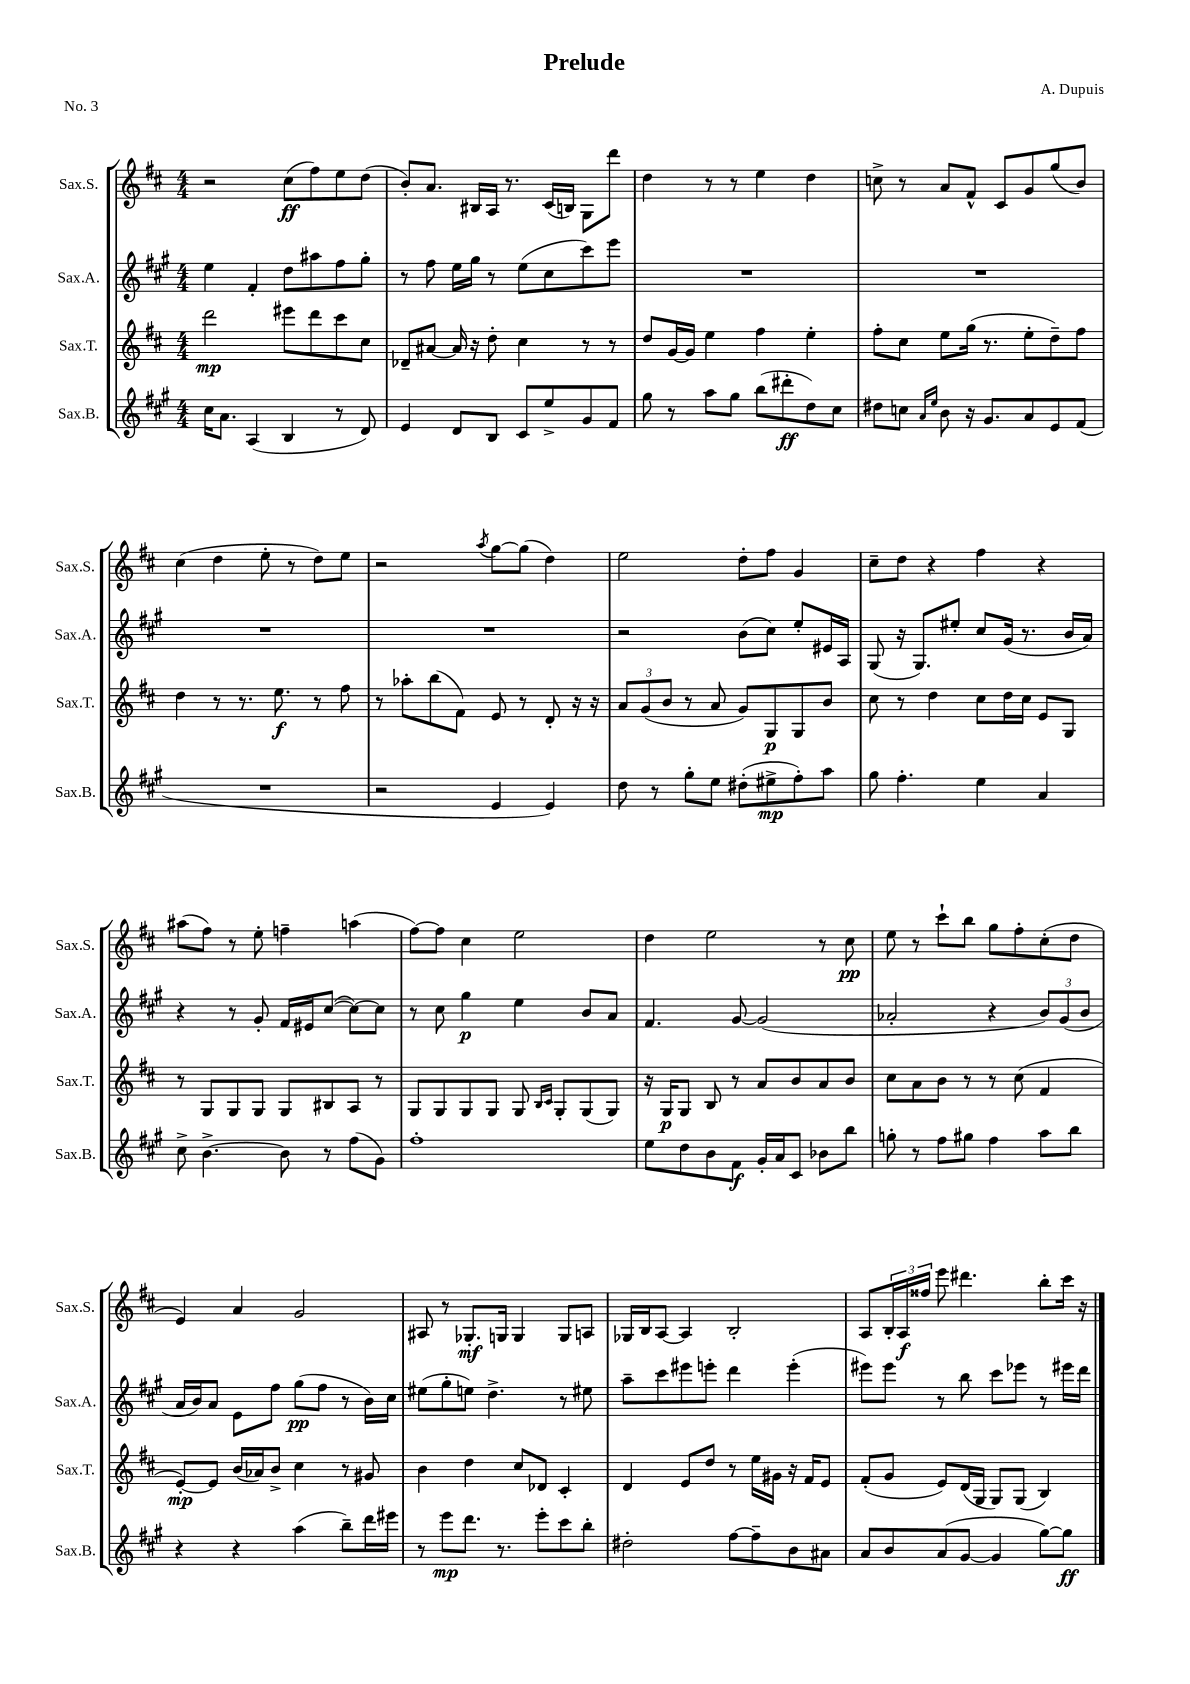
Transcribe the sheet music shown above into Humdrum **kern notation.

**kern	**dynam	**kern	**dynam	**kern	**dynam	**kern	**dynam
*part4	*part4	*part3	*part3	*part2	*part2	*part1	*part1
*staff4	*staff4	*staff3	*staff3	*staff2	*staff2	*staff1	*staff1
*I"Sax.B.	*	*I"Sax.T.	*	*I"Sax.A.	*	*I"Sax.S.	*
*I'Sax.B.	*	*I'Sax.T.	*	*I'Sax.A.	*	*I'Sax.S.	*
*clefG2	*	*clefG2	*	*clefG2	*	*clefG2	*
*k[f#c#g#]	*	*k[f#c#]	*	*k[f#c#g#]	*	*k[f#c#]	*
*M4/4	*	*M4/4	*	*M4/4	*	*M4/4	*
=1	=1	=1	=1	=1	=1	=1	=1
16cc#\KL	.	2ddd\	mp	4ee\	.	2r	.
8.a\J	.	.	.	.	.	.	.
(4A/	.	.	.	4f#'/	.	.	.
4B/	.	8eee#X\L	.	8dd\L	.	(8cc#\L	ff
.	.	8ddd\	.	8aa#X\	.	8ff#\)	.
8r	.	8ccc#\	.	8ff#\	.	8ee\	.
8d/)	.	8cc#\J	.	8gg#'\J	.	(8dd\J	.
=2	=2	=2	=2	=2	=2	=2	=2
4e/	.	8d-X~/L	.	8r	.	8b'/L)	.
.	.	[8a#X/J	.	8ff#\	.	8.a/J	.
8d/L	.	16a#/]	.	16ee\LL	.	.	.
.	.	16r	.	16gg#\JJ	.	16B#X/LL	.
8B/J	.	8dd'\	.	8r	.	16A/JJ	.
.	.	.	.	.	.	8.r	.
8c#/L	.	4cc#\	.	(8ee\L	.	.	.
8ee^/	.	.	.	8cc#\	.	(16c#/LL	.
.	.	.	.	.	.	16Bn/JJ)	.
8g#/	.	8r	.	8ccc#\)	.	8G\L	.
8f#/J	.	8r	.	8eee\J	.	8ddd\J	.
=3	=3	=3	=3	=3	=3	=3	=3
8gg#\	.	8dd/L	.	1r	.	4dd\	.
8r	.	[16g/L	.	.	.	.	.
.	.	16g/JJ]	.	.	.	.	.
8aa\L	.	4ee\	.	.	.	8r	.
8gg#\J	.	.	.	.	.	8r	.
(8bb\L	.	4ff#\	.	.	.	4ee\	.
8ddd#X'\	ff	.	.	.	.	.	.
8dd\)	.	4ee'\	.	.	.	4dd\	.
8cc#\J	.	.	.	.	.	.	.
=4	=4	=4	=4	=4	=4	=4	=4
8dd#X\L	.	8ff#'\L	.	1r	.	8ccn^\	.
8ccn\J	.	8cc#\J	.	.	.	8r	.
16qqa/LL	.	.	.	.	.	.	.
16qqee/JJ	.	.	.	.	.	.	.
8b\	.	8ee\L	.	.	.	8a/L	.
16r	.	(16gg\Jk	.	.	.	8f#^^/J	.
8.g#/L	.	8.r	.	.	.	.	.
.	.	.	.	.	.	8c#/L	.
8a/	.	8ee'\L	.	.	.	8g/	.
8e/	.	8dd~\)	.	.	.	(8gg/	.
(8f#/J	.	8ff#\J	.	.	.	8b/J)	.
!!LO:LB:g=z
=5	=5	=5	=5	=5	=5	=5	=5
1r	.	4dd\	.	1r	.	(4cc#\	.
.	.	8r	.	.	.	4dd\	.
.	.	8.r	.	.	.	.	.
.	.	.	.	.	.	8ee'\	.
.	.	8.ee\	f	.	.	.	.
.	.	.	.	.	.	8r	.
.	.	8r	.	.	.	8dd\L)	.
.	.	8ff#\	.	.	.	8ee\J	.
=6	=6	=6	=6	=6	=6	=6	=6
2r	.	8r	.	1r	.	2r	.
.	.	8aa-X'\L	.	.	.	.	.
.	.	(8bb\	.	.	.	.	.
.	.	8f#\J)	.	.	.	.	.
.	.	.	.	.	.	8qaa/	.
4e/	.	8e/	.	.	.	[8gg\L	.
.	.	8r	.	.	.	(8gg\J]	.
4e/)	.	8d'/	.	.	.	4dd\)	.
.	.	16r	.	.	.	.	.
.	.	16r	.	.	.	.	.
=7	=7	=7	=7	=7	=7	=7	=7
8dd\	.	12a/L	.	2r	.	2ee\	.
.	.	(12g/	.	.	.	.	.
8r	.	.	.	.	.	.	.
.	.	12b/J	.	.	.	.	.
8gg#'\L	.	8r	.	.	.	.	.
8ee\J	.	8a/	.	.	.	.	.
(8dd#X'\L	.	8g/L)	.	(8b\L	.	8dd'\L	.
8ee#X^\	mp	8G/	p	8cc#\J)	.	8ff#\J	.
8ff#'\)	.	8G/	.	8ee'/L	.	4g/	.
8aa\J	.	8b/J	.	16e#X/L	.	.	.
.	.	.	.	16A/JJ	.	.	.
=8	=8	=8	=8	=8	=8	=8	=8
8gg#\	.	8cc#\	.	(8G#/	.	8cc#~\L	.
4.ff#'\	.	8r	.	16r	.	8dd\J	.
.	.	.	.	8.G#/L)	.	.	.
.	.	4dd\	.	.	.	4r	.
.	.	.	.	8ee#X'/J	.	.	.
4ee\	.	8cc#\L	.	8cc#/L	.	4ff#\	.
.	.	16dd\L	.	(16g#/Jk	.	.	.
.	.	16cc#\JJ	.	8.r	.	.	.
4a/	.	8e/L	.	.	.	4r	.
.	.	8G/J	.	16b/LL	.	.	.
.	.	.	.	16a/JJ)	.	.	.
!!LO:LB:g=z
=9	=9	=9	=9	=9	=9	=9	=9
8cc#^\	.	8r	.	4r	.	(8aa#X\L	.
[4.b^\	.	8G/L	.	.	.	8ff#\J)	.
.	.	8G/	.	8r	.	8r	.
.	.	8G/J	.	8g#'/	.	8ee'\	.
8b\]	.	8G/L	.	16f#/LL	.	4ffn~\	.
.	.	.	.	16e#X/J	.	.	.
8r	.	8B#X/	.	([8cc#/J	.	.	.
(8ff#\L	.	8A/J	.	8cc#\L_)	.	(4aan\	.
8g#\J)	.	8r	.	8cc#\J]	.	.	.
=10	=10	=10	=10	=10	=10	=10	=10
1ff#'	.	8G/L	.	8r	.	[8ff#\L)	.
.	.	8G/	.	8cc#\	.	8ff#\J]	.
.	.	8G/	.	4gg#\	p	4cc#\	.
.	.	8G/J	.	.	.	.	.
.	.	8G/	.	4ee\	.	2ee\	.
.	.	16qqB/LL	.	.	.	.	.
.	.	16qqc#/JJ	.	.	.	.	.
.	.	8G'/L	.	.	.	.	.
.	.	(8G/	.	8b/L	.	.	.
.	.	8G/J)	.	8a/J	.	.	.
=11	=11	=11	=11	=11	=11	=11	=11
8ee\L	.	16r	.	4.f#/	.	4dd\	.
.	.	16G/KL	p	.	.	.	.
8dd\	.	8G/J	.	.	.	.	.
8b\	.	8B/	.	.	.	2ee\	.
8f#\J	f	8r	.	[8g#/	.	.	.
16g#'/LL	.	8a/L	.	(2g#/]	.	.	.
16a/J	.	.	.	.	.	.	.
8c#/J	.	8b/	.	.	.	.	.
8b-X\L	.	8a/	.	.	.	8r	.
8bb\J	.	8b/J	.	.	.	8cc#\	pp
=12	=12	=12	=12	=12	=12	=12	=12
8ggn'\	.	8cc#\L	.	2a-X'/	.	8ee\	.
8r	.	8a\	.	.	.	8r	.
8ff#\L	.	8b\J	.	.	.	8ccc#`\L	.
8gg#X\J	.	8r	.	.	.	8bb\J	.
4ff#\	.	8r	.	4r	.	8gg\L	.
.	.	(8cc#\	.	.	.	8ff#'\	.
8aa\L	.	4f#/	.	12b/L)	.	(8cc#'\	.
.	.	.	.	(12g#/	.	.	.
8bb\J	.	.	.	.	.	8dd\J	.
.	.	.	.	12b/J	.	.	.
!!LO:LB:g=z
=13	=13	=13	=13	=13	=13	=13	=13
4r	.	[8e'/L)	mp	16a/LL	.	4e/)	.
.	.	.	.	16b/J)	.	.	.
.	.	8e/J]	.	8a/J	.	.	.
4r	.	(16b/LL	.	8e\L	.	4a/	.
.	.	16a-X/J)	.	.	.	.	.
.	.	8b^/J	.	8ff#\J	.	.	.
(4aa\	.	4cc#\	.	(8gg#\L	pp	2g/	.
.	.	.	.	8ff#\J	.	.	.
8bb~\L)	.	8r	.	8r	.	.	.
16ddd\L	.	8g#X/	.	16b\LL)	.	.	.
16eee#X\JJ	.	.	.	16cc#\JJ	.	.	.
=14	=14	=14	=14	=14	=14	=14	=14
8r	.	4b\	.	(8ee#X\L	.	8A#X/	.
8eee\L	mp	.	.	8gg#'\	.	8r	.
8.ddd\J	.	4dd\	.	8een\J)	.	8.G-X'/L	mf
.	.	.	.	4.dd^\	.	.	.
8.r	.	.	.	.	.	16Gn/Jk	.
.	.	8cc#/L	.	.	.	4G/	.
8eee'\L	.	8d-X/J	.	.	.	.	.
8ccc#\	.	4c#'/	.	8r	.	8G/L	.
8bb'\J	.	.	.	8ee#X\	.	8An/J	.
=15	=15	=15	=15	=15	=15	=15	=15
2dd#X'\	.	4d/	.	8aa~\L	.	16G-X/LL	.
.	.	.	.	.	.	16B/J	.
.	.	.	.	8ccc#\	.	[8A/J	.
.	.	8e/L	.	8eee#X\	.	4A/]	.
.	.	8dd/J	.	8eeen'\J	.	.	.
[8ff#\L	.	8r	.	4ddd\	.	2B'/	.
8ff#~\]	.	16ee\LL	.	.	.	.	.
.	.	16g#X\JJ	.	.	.	.	.
8b\	.	16r	.	(4eee'\	.	.	.
.	.	16f#/KL	.	.	.	.	.
8a#X\J	.	8e/J	.	.	.	.	.
=16	=16	=16	=16	=16	=16	=16	=16
8a/L	.	(8f#'/L	.	8eee#X\L)	.	8A/L	.
8b/	.	8g/J	.	8eee#\J	.	24B'/L	.
.	.	.	.	.	.	24A/	f
.	.	.	.	.	.	24ff##X/JJ	.
(8a/	.	8e/L)	.	8r	.	8eee\	.
[8g#/J	.	(16d/L	.	8bb\	.	4.ddd#X\	.
.	.	16G/JJ	.	.	.	.	.
4g#/]	.	8G/L)	.	8ccc#\L	.	.	.
.	.	(8G/J	.	8eee-X\J	.	.	.
[8gg#\L)	.	4B/)	.	8r	.	8bb'\L	.
8gg#\J]	ff	.	.	16eee#X\LL	.	16ccc#\Jk	.
.	.	.	.	16ddd\JJ	.	16r	.
==	==	==	==	==	==	==	==
*-	*-	*-	*-	*-	*-	*-	*-
